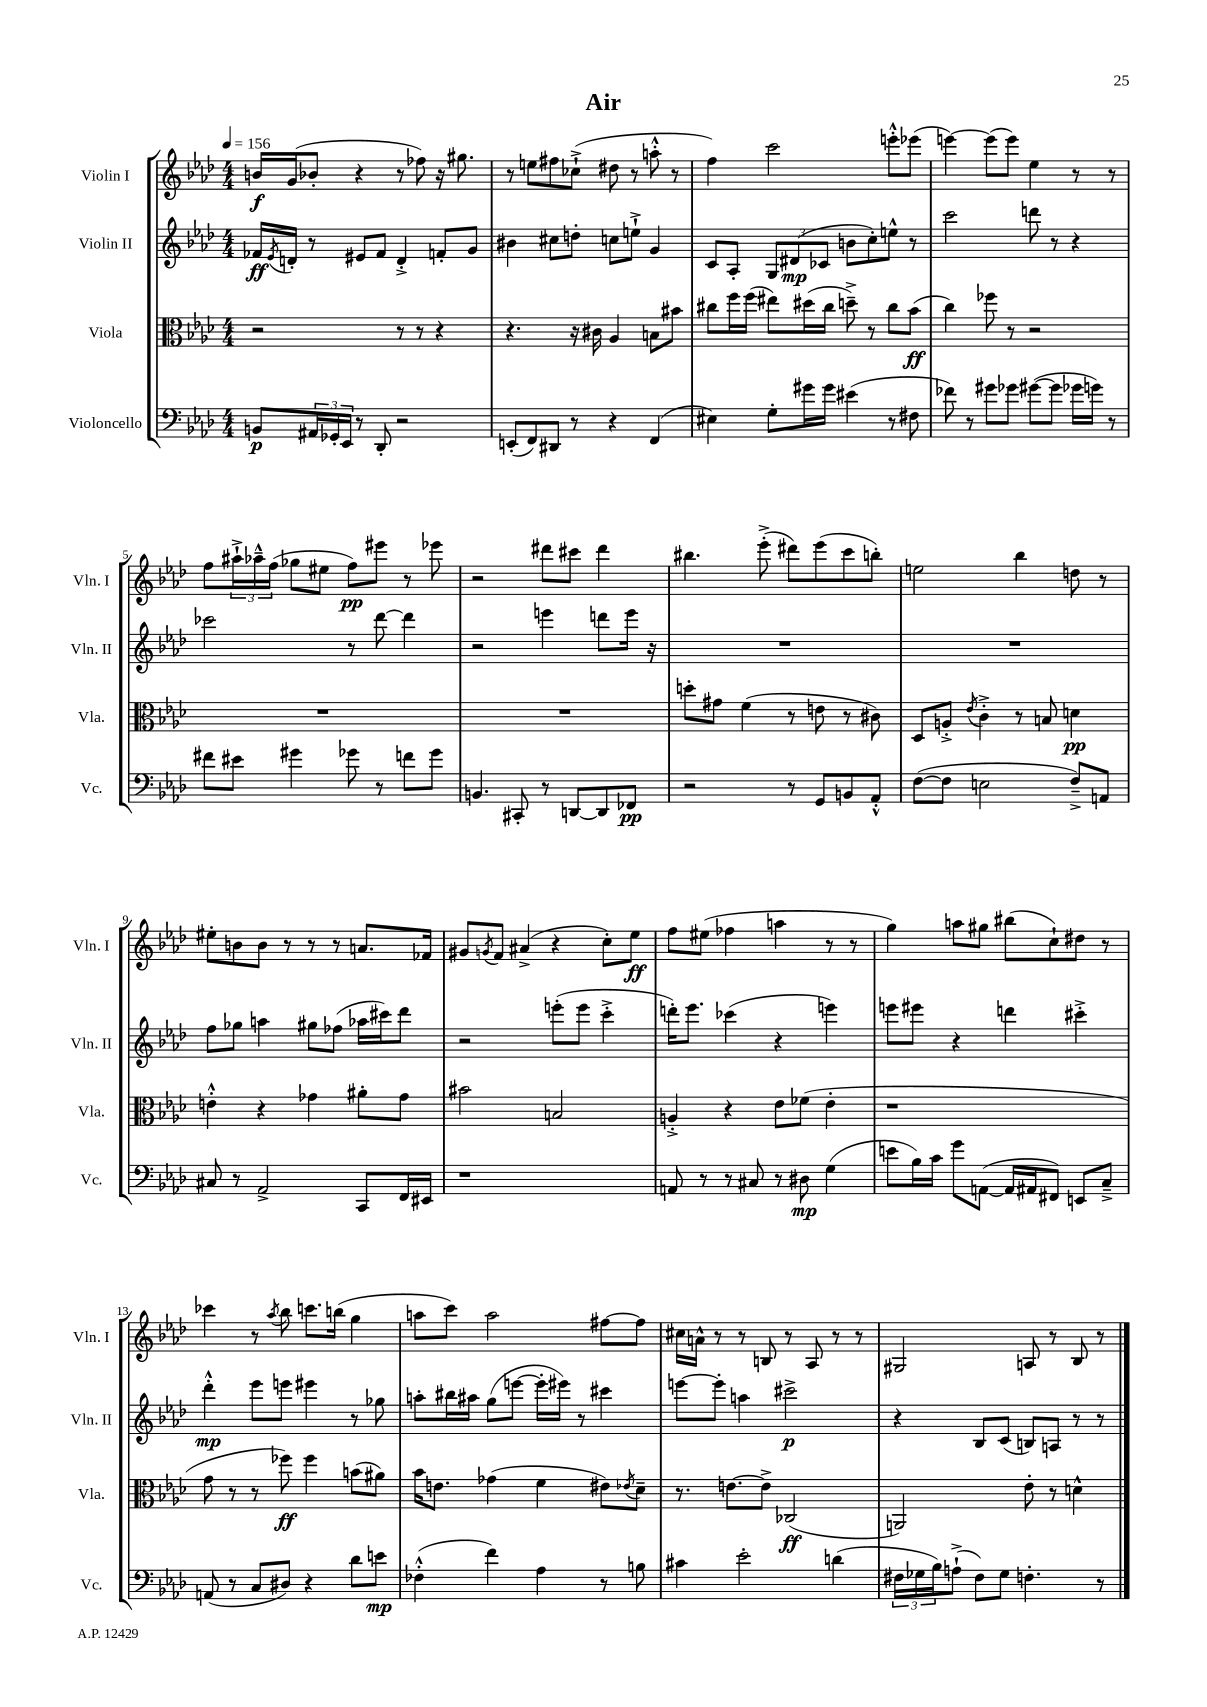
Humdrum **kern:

**kern	**kern	**kern	**kern
*staff4	*staff3	*staff2	*staff1
*clefF4	*clefC3	*clefG2	*clefG2
*k[b-e-a-d-]	*k[b-e-a-d-]	*k[b-e-a-d-]	*k[b-e-a-d-]
*M4/4	*M4/4	*M4/4	*M4/4
*MM156	*MM156	*MM156	*MM156
8BB	2r	16f-	16b
.	.	8qe-	.
.	.	16d'	(16g
24AA#	.	8r	8b-'
24GG-'	.	.	.
24EE-	.	.	.
8r	.	8e#	4r
8DD-'	.	8f-	.
2r	8r	4d'^	8r
.	8r	.	8ff-)
.	4r	8f'	16r
.	.	.	8.gg#
.	.	8g	.
=	=	=	=
(8EE'	4.r	4b#	8r
8FF)	.	.	8ee
8DD#	.	8cc#	8ff#
8r	16r	8dd'	(8cc-`^
.	16c#	.	.
4r	4A-	8cc	8dd#
.	.	8ee`^	8r
(4FF	8B	4g	8aa'^^
.	8b#	.	8r
=	=	=	=
4E#)	8cc#	8c	4ff)
.	16ff	8A-'	.
.	(16ff	.	.
8G'	8ee#)	12G	2ccc
.	.	(12d#	.
16g#	(16dd#	.	.
.	.	12c-	.
16g#	16cc#	.	.
(4e#	8dd~^)	8b	.
.	8r	8cc')	.
8r	8cc#	8ee^^	8eee'^^
8F#	(8b-	8r	(8eee-
=	=	=	=
8f-)	4cc)	2ccc	[4eee)
8r	.	.	.
8g#	8ff-	.	(8eee]
8g-	8r	.	8eee)
([8g#	2r	8ddd	4ee-
8g#]	.	8r	.
16g-	.	4r	8r
16g)	.	.	.
8r	.	.	8r
=	=	=	=
8f#	1r	2ccc-	8ff
8e#	.	.	24aa#`^
.	.	.	24aa-~^^
.	.	.	(24ff
4g#	.	.	8gg-
.	.	.	8ee#
8g-	.	8r	8ff)
8r	.	[8ddd-	8eee#
8f	.	4ddd-]	8r
8g-	.	.	8eee-
=	=	=	=
4.BB	1r	2r	2r
8CC#'	.	.	.
8r	.	4eee	8ddd#
[8DD	.	.	8ccc#
8DD]	.	8ddd	4ddd#
8FF-	.	16eee	.
.	.	16r	.
=	=	=	=
2r	8dd'	1r	4.bb#
.	8g#	.	.
.	(4f	.	.
.	.	.	(8eee-'^
8r	8r	.	8ddd#)
8GG	8e	.	(8eee-
8BB	8r	.	8ccc
8AA-'^^	8c#)	.	8bb')
=	=	=	=
([8F	8D-	1r	2ee
8F]	8A'^	.	.
.	8qe-	.	.
2E	4c'^	.	.
.	8r	.	4bb-
.	8B	.	.
8F~^)	4d	.	8dd
8AA	.	.	8r
=	=	=	=
8C#	4e'^^	8ff	8ee#'
8r	.	8gg-	8b
2AA-^	4r	4aa	8b
.	.	.	8r
.	4g-	8gg#	8r
.	.	(8ff-	8r
8CC	8a#'	16aa-	8.a
.	.	16ccc#)	.
16FF	8g-	8ddd-	.
16EE#	.	.	16f-
=	=	=	=
1r	2b#	2r	8g#
.	.	.	8qg
.	.	.	8f
.	.	.	(4a#^
.	2B	(8eee'	4r
.	.	8eee	.
.	.	4ccc'^	8cc')
.	.	.	8ee-
=	=	=	=
8AA	4A'^	16ddd')	8ff
.	.	8.eee-	.
8r	.	.	(8ee#
8r	4r	(4ccc-	4ff-
8C#	.	.	.
8r	8e-	4r	4aa
8D#	(8f-	.	.
(4G	4e-'	4eee)	8r
.	.	.	8r
=	=	=	=
8e	1r	8eee	4gg)
16B-)	.	8eee#	.
16c	.	.	.
8g	.	4r	8aa
([8AA	.	.	8gg#
16AA]	.	4ddd	(8bb#
16AA#	.	.	.
8FF#)	.	.	8cc`)
8EE	.	4ccc#'^	8dd#
8C~^	.	.	8r
=	=	=	=
(8AA	8g	4ddd-'^^	4ccc-
8r	8r	.	.
8C	8r	8eee-	8r
.	.	.	8qaa-
8D#)	8ff-)	8eee	8bb-
4r	4ff-	4eee#	8.ccc
.	.	.	(16bb
8d-	(8b	8r	4gg
8e	8a#)	8gg-	.
=	=	=	=
(4F-'^^	16b-	8aa'	8aa
.	8.e	.	.
.	.	16bb#	8ccc)
.	.	16aa#	.
4f)	(4g-	(8gg	2aa
.	.	[8eee	.
4A-	4f	16eee']	.
.	.	16eee#)	.
.	.	8r	.
8r	8e#)	4ccc#	[8ff#
.	8qe-	.	.
8B	8d-~	.	8ff#]
=	=	=	=
4c#	8.r	[8eee	16cc#
.	.	.	16a^^
.	.	8eee']	8r
.	[8.e	.	.
2e-'	.	4aa	8r
.	8e^]	.	8B
.	(2C-	2ccc#^	8r
.	.	.	8A-
(4d	.	.	8r
.	.	.	8r
=	=	=	=
24F#	2AA)	4r	2G#
24G-	.	.	.
24B-)	.	.	.
(8A`^	.	.	.
8F#)	.	8B-	.
8G-	.	(8c	.
4.F'	8e-'	8B)	8A
.	8r	8A	8r
.	4d^^	8r	8B-
8r	.	8r	8r
==	==	==	==
*-	*-	*-	*-
